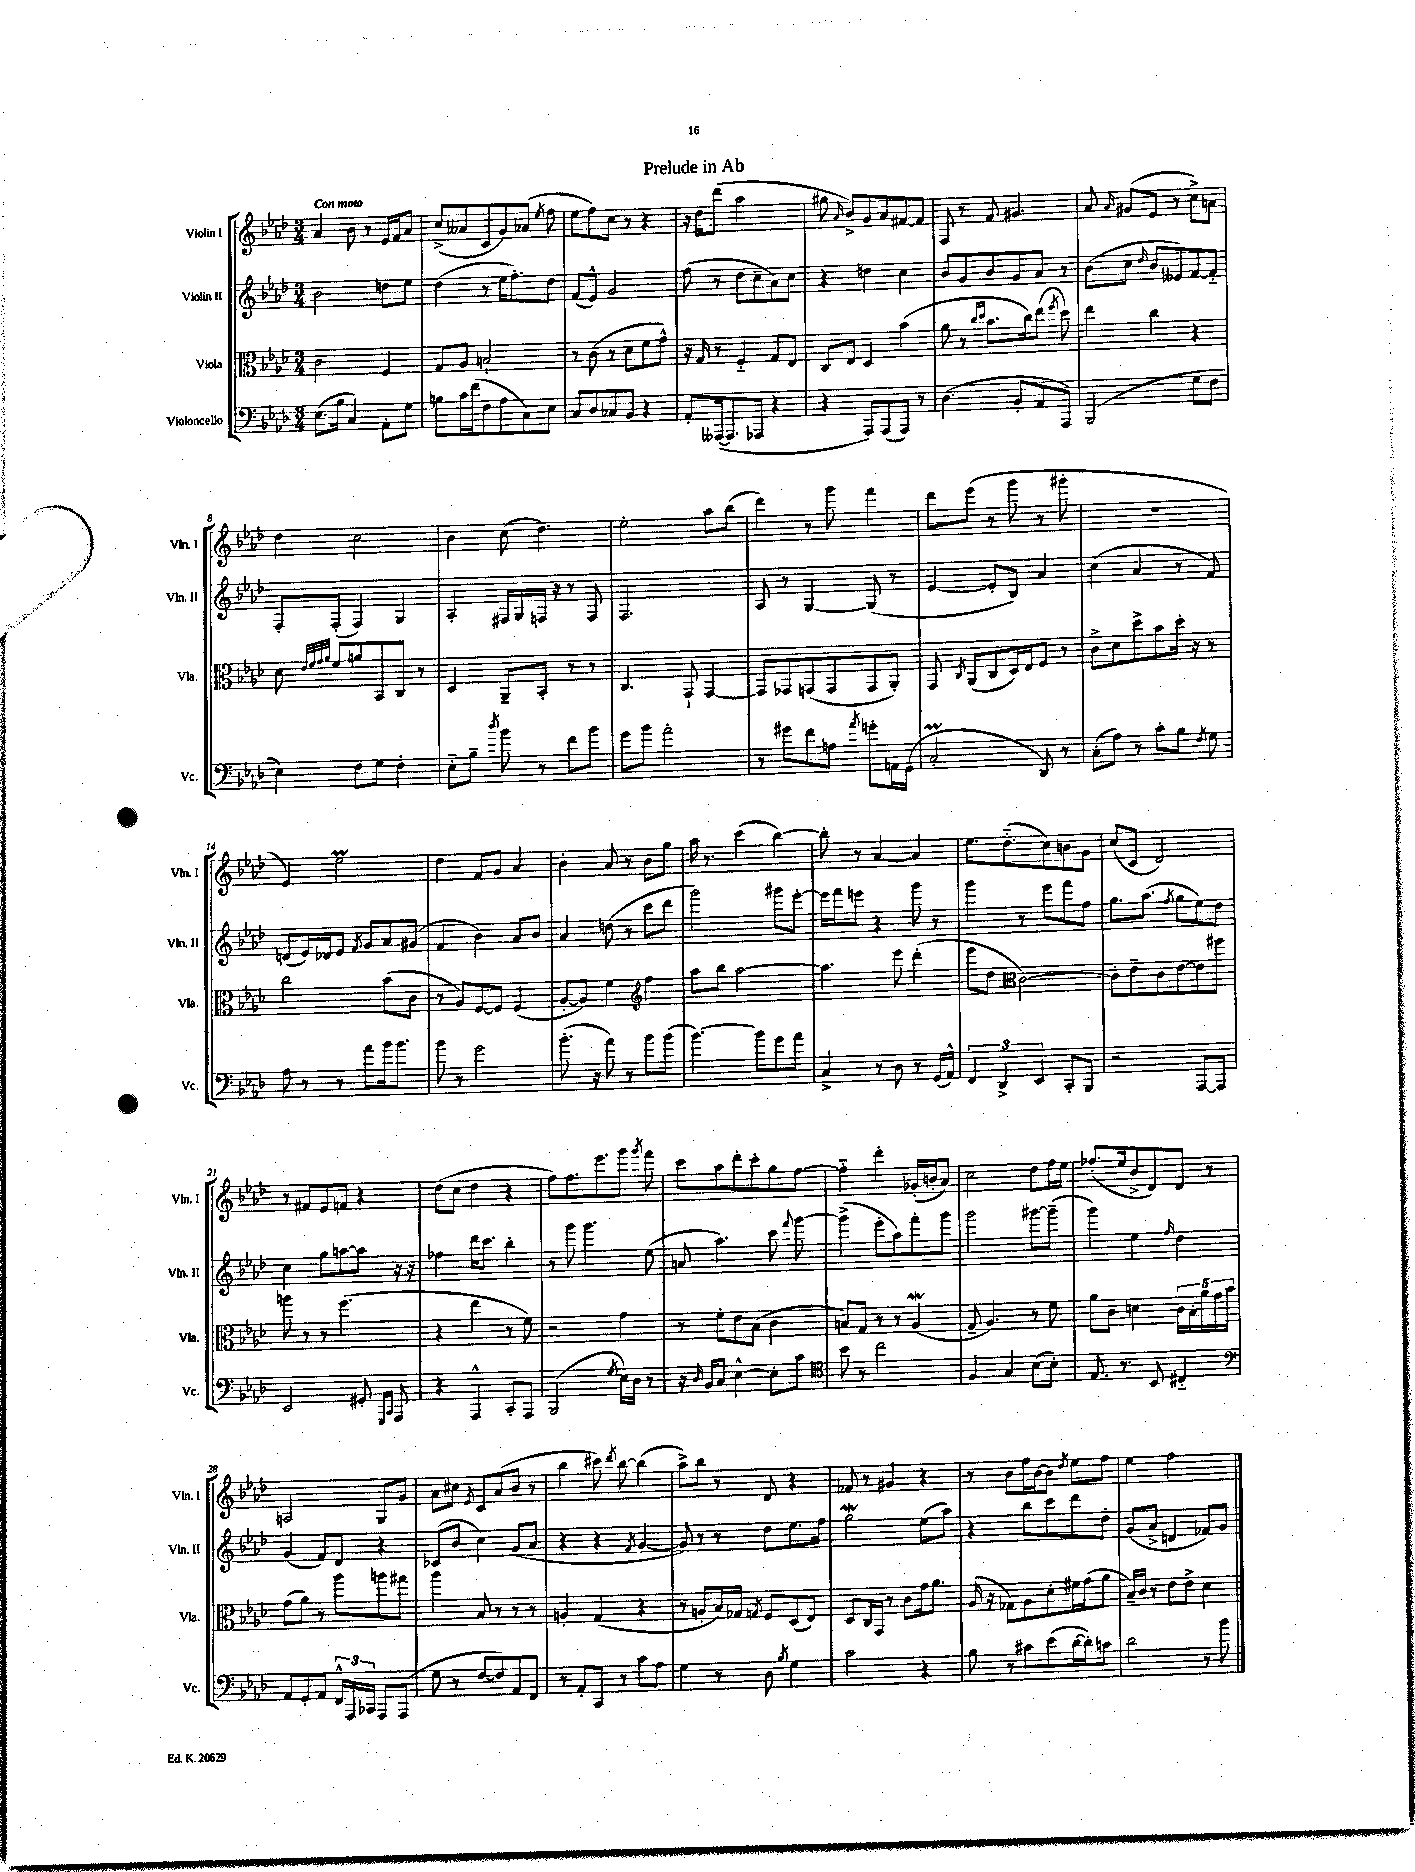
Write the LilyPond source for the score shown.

\header { title = "Prelude in Ab" }
<<
\new StaffGroup <<
\new Staff = "s0" \with { instrumentName = "Violin I" shortInstrumentName = "Vln. I" } {
    \clef treble \key aes \major \numericTimeSignature \time 3/4 \tempo "Con moto"
    \autoBeamOff aes'4 bes'8 r8 ees'16[ f'16 aes'8] |
    c''8[->( aeses'8 c'8 g'8) aes'8]( \acciaccatura { ees''8 } f''8 |
    ees''8[ f''8) c''8] r8 r4 |
    r16 des''16[ des'''8]( aes''2 |
    gis''8 \grace { aes'16 } bes'8[->) g'8 aes'8 fis'8~ fis'8] |
    f8 r8 f'8 gis'4. |
    aes'8 \grace { aes'16 } gis'8[( ees'8] r8 c''8[->) a'8] |
    des''4 c''2 |
    bes'4 c''8( des''4.) |
    ees''2-. aes''8[ bes''8]( |
    des'''4) r8 g'''8 f'''4 |
    des'''8[ ees'''8]( r8 g'''8 r8 gis'''8-. |
    R2. |
    ees'4) ees''2\prall |
    des''4 f'8[ g'8] aes'4 |
    bes'4-. aes'8 r8 bes'8[ g''8] |
    aes''16 r8. c'''4( bes''4~) |
    bes''8-. r8 aes'4~ aes'4 |
    ees''8.[ des''8.-_( c''8) b'8 g'8] |
    c''8[( c'8] des'2) |
    r8 fis'8[ ees'8 f'8] r4 |
    des''8[( c''8] des''4 r4 |
    f''8[) f''8. ees'''8. g'''8] \acciaccatura { g'''8 } f'''8 |
    c'''8[ aes''8 des'''8-. c'''8-. g''8 f''8]~ |
    f''4-_ des'''4-. ges'16[-.( b'16-. aes'8]) |
    c''2 des''8[ f''16 ees''16] |
    fes''8.[-.( ees''16 bes'8-> des'8) des'8] r8 |
    a2 g8[ g'8] |
    aes'8[ cis''8] \acciaccatura { ees'8 } c'8[ aes'8( bes'8] r8 |
    bes''4 cis'''8) \acciaccatura { des'''8 } bes''8~ bes''4( |
    aes''8[->) bes''8] r8 des'8 r4 |
    fes'8 r8 gis'4 r4 |
    r8 bes'8[ f''16 bes'16~ bes'8] \acciaccatura { des''8 } ees''8[ f''8] |
    ees''4 f''2 \bar "|." |
}
\new Staff = "s1" \with { instrumentName = "Violin II" shortInstrumentName = "Vln. II" } {
    \clef treble \key aes \major \numericTimeSignature \time 3/4
    \autoBeamOff bes'2 d''8[ ees''8] |
    des''4( r8 ees''16[ f''8.-.) des''8] |
    f'8[( ees'8]-^) g'2 |
    f''8( r8 des''8[ c''8-- aes'8) c''8] |
    r4 d''4 c''4 |
    bes'8[ g'8 bes'8 g'8 aes'8] r8 |
    bes'8[( c''8] \grace { des''16 } bes'8[ eeses'8) f'8~ f'8]-_ |
    f8[-. f8]-.( f4) g4 |
    aes4-. fis16[ g16 f16] r16 r8 f8 |
    f2. |
    aes8 r8 g4~ g8( r8 |
    ees'4~ ees'8[-. bes8]) aes'4 |
    c''4( aes'4 r8 f'8) |
    d'8[( ees'16) des'16 ees'8] \acciaccatura { f'8 } g'8[ aes'8 gis'8]( |
    f'4 bes'4) aes'8[ bes'8] |
    aes'4 d''8( r8 c'''8[ des'''8] |
    g'''2) gis'''8[ ees'''8]~-. |
    ees'''16[ f'''16 e'''8] r4 g'''8 r8 |
    g'''4 r8 ees'''8[ f'''8 f''8] |
    g''8.[ aes''8.]( \acciaccatura { f''8 } g''8[ ees''8) des''8] |
    c''4 g''8[ a''8~ a''8] r16 r16 |
    fes''4 des'''16[ c'''8.] bes''4-. |
    r8 g'''8 g'''4. ees''8( |
    a'8 aes''4.) c'''8 \appoggiatura { f'''8 } g'''8~ |
    g'''4->( ees'''8[-. aes''8) f'''8-. g'''8] |
    g'''2 gis'''8[~ gis'''8]--( |
    g'''4) ees''4 \grace { f''16 } des''4 |
    g'4( f'8[) des'8] r4 |
    ces'8[( bes'8] c''4) g'8[( aes'8] |
    r4 r4 \acciaccatura { f'8 } g'4~ |
    g'8) r8 r8 des''8[ ees''8. f''16] |
    g''2\mordent ees''8[( aes''8]) |
    r4 bes''8[ c'''8 des'''8 des''8]-. |
    g'8[( aes'8]-> d'4 fes'8[) g'8] \bar "|." |
}
\new Staff = "s2" \with { instrumentName = "Viola" shortInstrumentName = "Vla." } {
    \clef alto \key aes \major \numericTimeSignature \time 3/4
    \autoBeamOff c'2 f4 |
    g8[ aes8] b2-! |
    r8 c'8( r8 des'8[ f'8 g'8]-^) |
    r16 g16 r8 f4-_ g8[ ees8] |
    c8[ ees8] des4 bes'4( |
    aes'8 r8 \grace { c''16[ des''16] } bes'8.[ c''16) ees''8]( \acciaccatura { f''8 } des''8) |
    ees''4 c''4 r4 |
    des'8 \grace { ees'32[ f'32 g'32 aes'32] } f'8[ a'8 bes,8 c8] r8 |
    des4 aes,8[-- bes,8]-. r8 r8 |
    c4. g,8-! g,4~ |
    g,8[ ges,8 g,8( g,8 g,8 aes,8]-.) |
    g,8 \acciaccatura { c8 } aes,8[( c8 des16) ees16 f8] r8 |
    c'8[-> des'8 des''8-> bes'8 des''16]-. r16 r8 |
    c''2 bes'8[( c'8] |
    r8 aes8[) f8~ f8] f4( |
    aes8[~-. aes8]) f'4 \clef treble f''4 |
    aes''8[ bes''8] aes''2~ |
    aes''4. ees'''8 des'''4-.( |
    ees'''8[ des''8] \clef alto c'2~) |
    c'8[-. ees'8-- c'8 ees'8~ ees'8 fis''8] |
    a''8 r8 r8 f''4.( |
    r4 ees''4 r8 f'8) |
    r2 g'4 |
    r8 f'8[-. ees'8 bes8]( c'4 |
    b8[) g8] r8 r8 aes4\mordent( |
    g8-- aes4.) r8 f'8 |
    aes'8[ c'8] d'4 \tuplet 5/4 { c'16[ bes16-. aes'16 g'16 bes'16] } |
    g'8[( aes'8]) r8 aes''8[ a''8 gis''8] |
    aes''4 bes8 r8 r8 r8 |
    a4-. g4( r4 |
    r8 a8[-. bes16) ges16] \acciaccatura { g8 } f8[ des8( ees8]) |
    des8[ c16 g,16] r8 c'8[ g'16 aes'8.] |
    aes16( r16 ges8[) aes8 des'8-. fis'16 g'16( aes'8] |
    bes16[--) c'16] r8 ees'8[ ees'8]-> des'4 \bar "|." |
}
\new Staff = "s3" \with { instrumentName = "Violoncello" shortInstrumentName = "Vc." } {
    \clef bass \key aes \major \numericTimeSignature \time 3/4
    \autoBeamOff ees8.[( bes16] c4) aes,8[-. g8] |
    b8[ c'16 f'16( f8 aes8 c8) ees8] |
    c8[ des8 ces8 bes,8] r4 |
    aes,8[-. aeses,,16~( aeses,,8. aes,,8] r4 |
    r4 aes,,8[) aes,,8( aes,,8]) r8 |
    des4.( bes,8[-. aes,8 aes,,8]) |
    bes,,2( g8[ f8] |
    ees4) f8[ g8] f4-. |
    ees8[-_ bes8]-- \acciaccatura { des''8 } bes'8 r8 f'8[ bes'8] |
    g'8[ bes'8] aes'2-. |
    r8 gis'8[ f'8 a8] \acciaccatura { aes'8 } g'8[-. a,16 g,16]( |
    c2-.\prall des,8) r8 |
    c8[-.( aes8]) r8 c'8[-. bes8] \acciaccatura { f8 } g8 |
    aes8 r8 r8 aes'8[ bes'16 bes'8.] |
    bes'8 r8 g'2 |
    bes'8.-.( r16 aes'8) r8 bes'8[ bes'8]( |
    bes'4.~) bes'8[ g'8 aes'8] |
    c4-> r8 des8 r8 g,16[( aes,16]-^) |
    \tuplet 3/2 { f,4 des,4-> ees,4 } c,8[-. bes,,8] |
    r2 aes,,8[~ aes,,8] |
    ees,2 gis,8-. \grace { g,,16[ c,16] } aes,,8 |
    r4 aes,,4-^ c,8[-. aes,,8] |
    bes,,2( \acciaccatura { g8 } ees16[) des16] r8 |
    r16 \grace { des16 } bes,16[ c8] ees4~-^ ees8[-. c'8] |
    \clef tenor bes'8 r8 c''2 |
    f4 g4 bes8[( bes8]-.) |
    ees8. r8. bes,8 cis4-_ |
    \clef bass aes,8[ g,8-. aes,8] \tuplet 3/2 { f,16[-^ aes,,16 ces,16] } aes,,8[ aes,,8]( |
    g8 r8 f8[~ f8) aes,8 f,8] |
    r8 aes,8[-. c,8] r8 c'8[ aes8] |
    g4 r8 des8 \acciaccatura { bes8 } g4 |
    c'2 r4 |
    bes8 r8 cis'8[ ees'8( des'16~ des'16-.) c'8] |
    des'2 r8 bes'8 \bar "|." |
}
>>
>>
